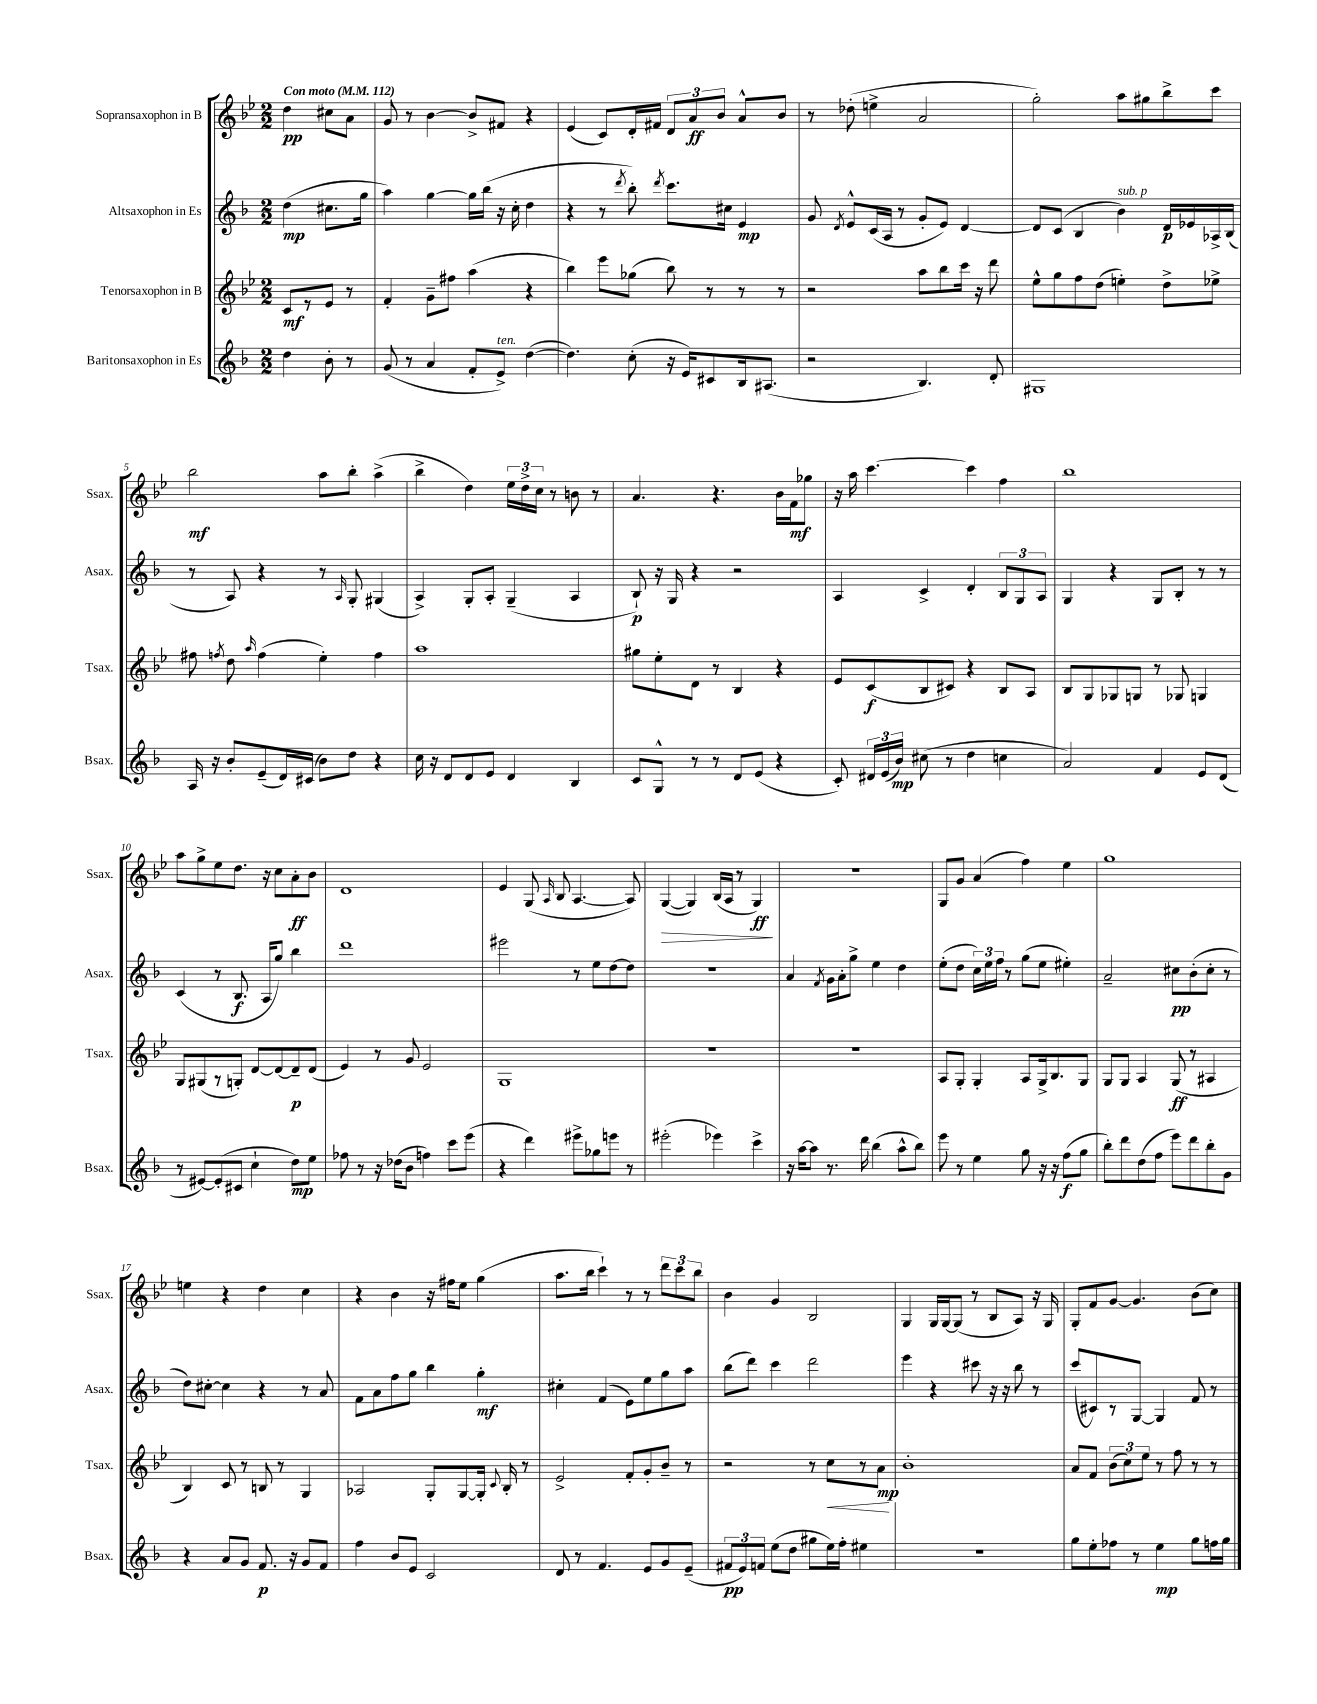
<<
\new StaffGroup <<
\new Staff = "s0" \with { instrumentName = "Sopransaxophon in B" shortInstrumentName = "Ssax." } {
    \clef treble \key bes \major \numericTimeSignature \time 2/2 \partial 2 \tempo "Con moto" 4 = 112
    \autoBeamOff d''4\pp cis''8[ a'8] |
    g'8 r8 bes'4~ bes'8[-> fis'8] r4 |
    ees'4( c'8[) d'16-. fis'16] \tuplet 3/2 { d'8[ a'8\ff bes'8] } a'8[-^ bes'8] |
    r8 des''8-.( e''4-> a'2 |
    g''2-.) a''8[ gis''8 bes''8-> c'''8] |
    bes''2\mf a''8[ bes''8]-. a''4->( |
    bes''4-> d''4) \tuplet 3/2 { ees''16[ d''16-> c''16] } r8 b'8 r8 |
    a'4. r4. bes'16[ f'16\mf ges''8] |
    r16 a''16 c'''4.~ c'''4 f''4 |
    bes''1 |
    a''8[ g''8-> ees''8 d''8.] r16 c''8[ a'8-.\ff bes'8] |
    d'1 |
    ees'4 g8( \grace { a16 } bes8 a4.~ a8) |
    g4~\>( g4) bes16[( a16] r8 g4\ff\!) |
    r1 |
    g8[ g'8] a'4( f''4) ees''4 |
    g''1 |
    e''4 r4 d''4 c''4 |
    r4 bes'4 r16 fis''16[ ees''8] g''4( |
    a''8.[ bes''16] c'''4-!) r8 r8 \tuplet 3/2 { d'''8[ c'''8 bes''8] } |
    bes'4 g'4 bes2 |
    g4 g16[ g16~ g8]( r8 bes8[ a8]) r16 g16 |
    g8[-. f'8 g'8]~ g'4. bes'8[( c''8]) \bar "|." |
}
\new Staff = "s1" \with { instrumentName = "Altsaxophon in Es" shortInstrumentName = "Asax." } {
    \clef treble \key f \major \numericTimeSignature \time 2/2 \partial 2
    \autoBeamOff d''4\mp( cis''8.[ g''16] |
    a''4) g''4~ g''16[ bes''16]( r16 c''16-. d''4 |
    r4 r8 \acciaccatura { d'''8 } bes''8-.) \acciaccatura { d'''8 } c'''8.[ cis''16] e'4\mp |
    g'8 \acciaccatura { d'8 } e'8[-^ c'16( a16] r8 g'8[-. e'8]) d'4~ |
    d'8[ c'8]( bes4 bes'4^\markup { \italic "sub. p" }) d'16[\p ees'16 aes16-> bes16]( |
    r8 a8) r4 r8 \grace { a16 } g8-. gis4( |
    a4->) g8[-. a8]-. g4--( a4 |
    bes8-!\p) r16 g16 r4 r2 |
    a4 c'4-> d'4-. \tuplet 3/2 { bes8[ g8 a8] } |
    g4 r4 g8[ bes8]-. r8 r8 |
    c'4( r8 bes8.\f a16[ g''8]) bes''4 |
    d'''1 |
    eis'''2 r8 e''8[ d''8~ d''8] |
    R1 |
    a'4 \acciaccatura { f'8 } g'16[ a'16-. g''8]-> e''4 d''4 |
    e''8[-.( d''8] \tuplet 3/2 { c''16[) e''16 f''16] } r8 g''8[( e''8] eis''4-.) |
    a'2-- cis''8[\pp bes'8-.( cis''8]-. r8 |
    d''8[) cis''8]~-. cis''4 r4 r8 a'8 |
    f'8[ a'8 f''8 g''8] bes''4 g''4-.\mf |
    cis''4-. f'4( e'8[) e''8 g''8 a''8] |
    bes''8[( d'''8]) c'''4 d'''2 |
    e'''4 r4 cis'''8 r16 r16 bes''8 r8 |
    c'''8[( cis'8) r8 g8]~ g4 f'8 r8 \bar "|." |
}
\new Staff = "s2" \with { instrumentName = "Tenorsaxophon in B" shortInstrumentName = "Tsax." } {
    \clef treble \key bes \major \numericTimeSignature \time 2/2 \partial 2
    \autoBeamOff c'8[\mf r8 ees'8] r8 |
    f'4-. g'8[-- fis''8] a''4( r4 |
    bes''4) ees'''8[ ges''8]( bes''8) r8 r8 r8 |
    r2 a''8[ bes''8 c'''16] r16 d'''8 |
    ees''8[-^ g''8 f''8 d''8]( e''4-.) d''8[-> ees''8]-> |
    fis''8 \acciaccatura { f''8 } d''8 \grace { a''16 } f''4( ees''4-.) f''4 |
    a''1 |
    gis''8[ ees''8-. d'8] r8 bes4 r4 |
    ees'8[ c'8\f( bes8 cis'8]) r4 bes8[ a8] |
    bes8[ g8 ges8 g8] r8 ges8 g4 |
    g8[ gis8( r8 g8]-.) d'8[~ d'8~ d'8--\p d'8]( |
    ees'4) r8 g'8 ees'2 |
    g1 |
    R1 |
    R1 |
    a8[ g8]-. g4-. a8[ g16-> bes8. g8] |
    g8[ g8] a4 g8\ff( r8 ais4 |
    bes4) c'8 r8 b8 r8 g4 |
    aes2 g8[-. g8~ g16]-. \appoggiatura { c'8 } bes16-. r8 |
    ees'2-> f'8[-. g'8-. bes'8]-- r8 |
    r2 r8 c''8[\< r8 a'8]\mp\! |
    bes'1-. |
    a'8[ f'8] \tuplet 3/2 { bes'8[( c''8) ees''8] } r8 f''8 r8 r8 \bar "|." |
}
\new Staff = "s3" \with { instrumentName = "Baritonsaxophon in Es" shortInstrumentName = "Bsax." } {
    \clef treble \key f \major \numericTimeSignature \time 2/2 \partial 2
    \autoBeamOff d''4 bes'8-. r8 |
    g'8( r8 a'4 f'8[-. e'8]->^\markup { \italic "ten." }) d''4~( |
    d''4.) c''8-.( r16 e'16[) cis'8 bes16 ais8.]( |
    r2 bes4.) d'8-. |
    gis1 |
    a16 r16 bes'8[-. e'8--( d'16) cis'16]( bes'8[) d''8] r4 |
    c''16 r16 d'8[ d'8 e'8] d'4 bes4 |
    c'8[ g8]-^ r8 r8 d'8[ e'8]( r4 |
    c'8-.) \tuplet 3/2 { dis'16[ e'16( bes'16]\mp) } cis''8( r8 d''4 c''4 |
    a'2) f'4 e'8[ d'8]( |
    r8 eis'8[~) eis'8-.( cis'8] c''4-! d''8[\mp) e''8] |
    fes''8 r8 r16 des''16[( bes'8] f''4) c'''8[ e'''8]( |
    r4 d'''4) eis'''8[-> ges''8 e'''8] r8 |
    eis'''2-.( ees'''4) c'''4-> |
    r16 a''16[~ a''8] r8. d'''16 bes''4( a''8[-^ bes''8]) |
    e'''8 r8 e''4 g''8 r16 r16 f''8[\f( g''8] |
    bes''8[-.) d'''8 d''8( f''8] e'''8[) d'''8 bes''8-. g'8] |
    r4 a'8[ g'8] f'8.\p r16 g'8[ f'8] |
    f''4 bes'8[ e'8] c'2 |
    d'8 r8 f'4. e'8[ g'8 e'8]--( |
    \tuplet 3/2 { fis'8[\pp e'8) f'8] } e''8[( d''8] gis''8[ e''16) f''16]-. eis''4 |
    r1 |
    g''8[ e''8-. fes''8] r8 e''4\mp g''8[ f''16 g''16] \bar "|." |
}
>>
>>
